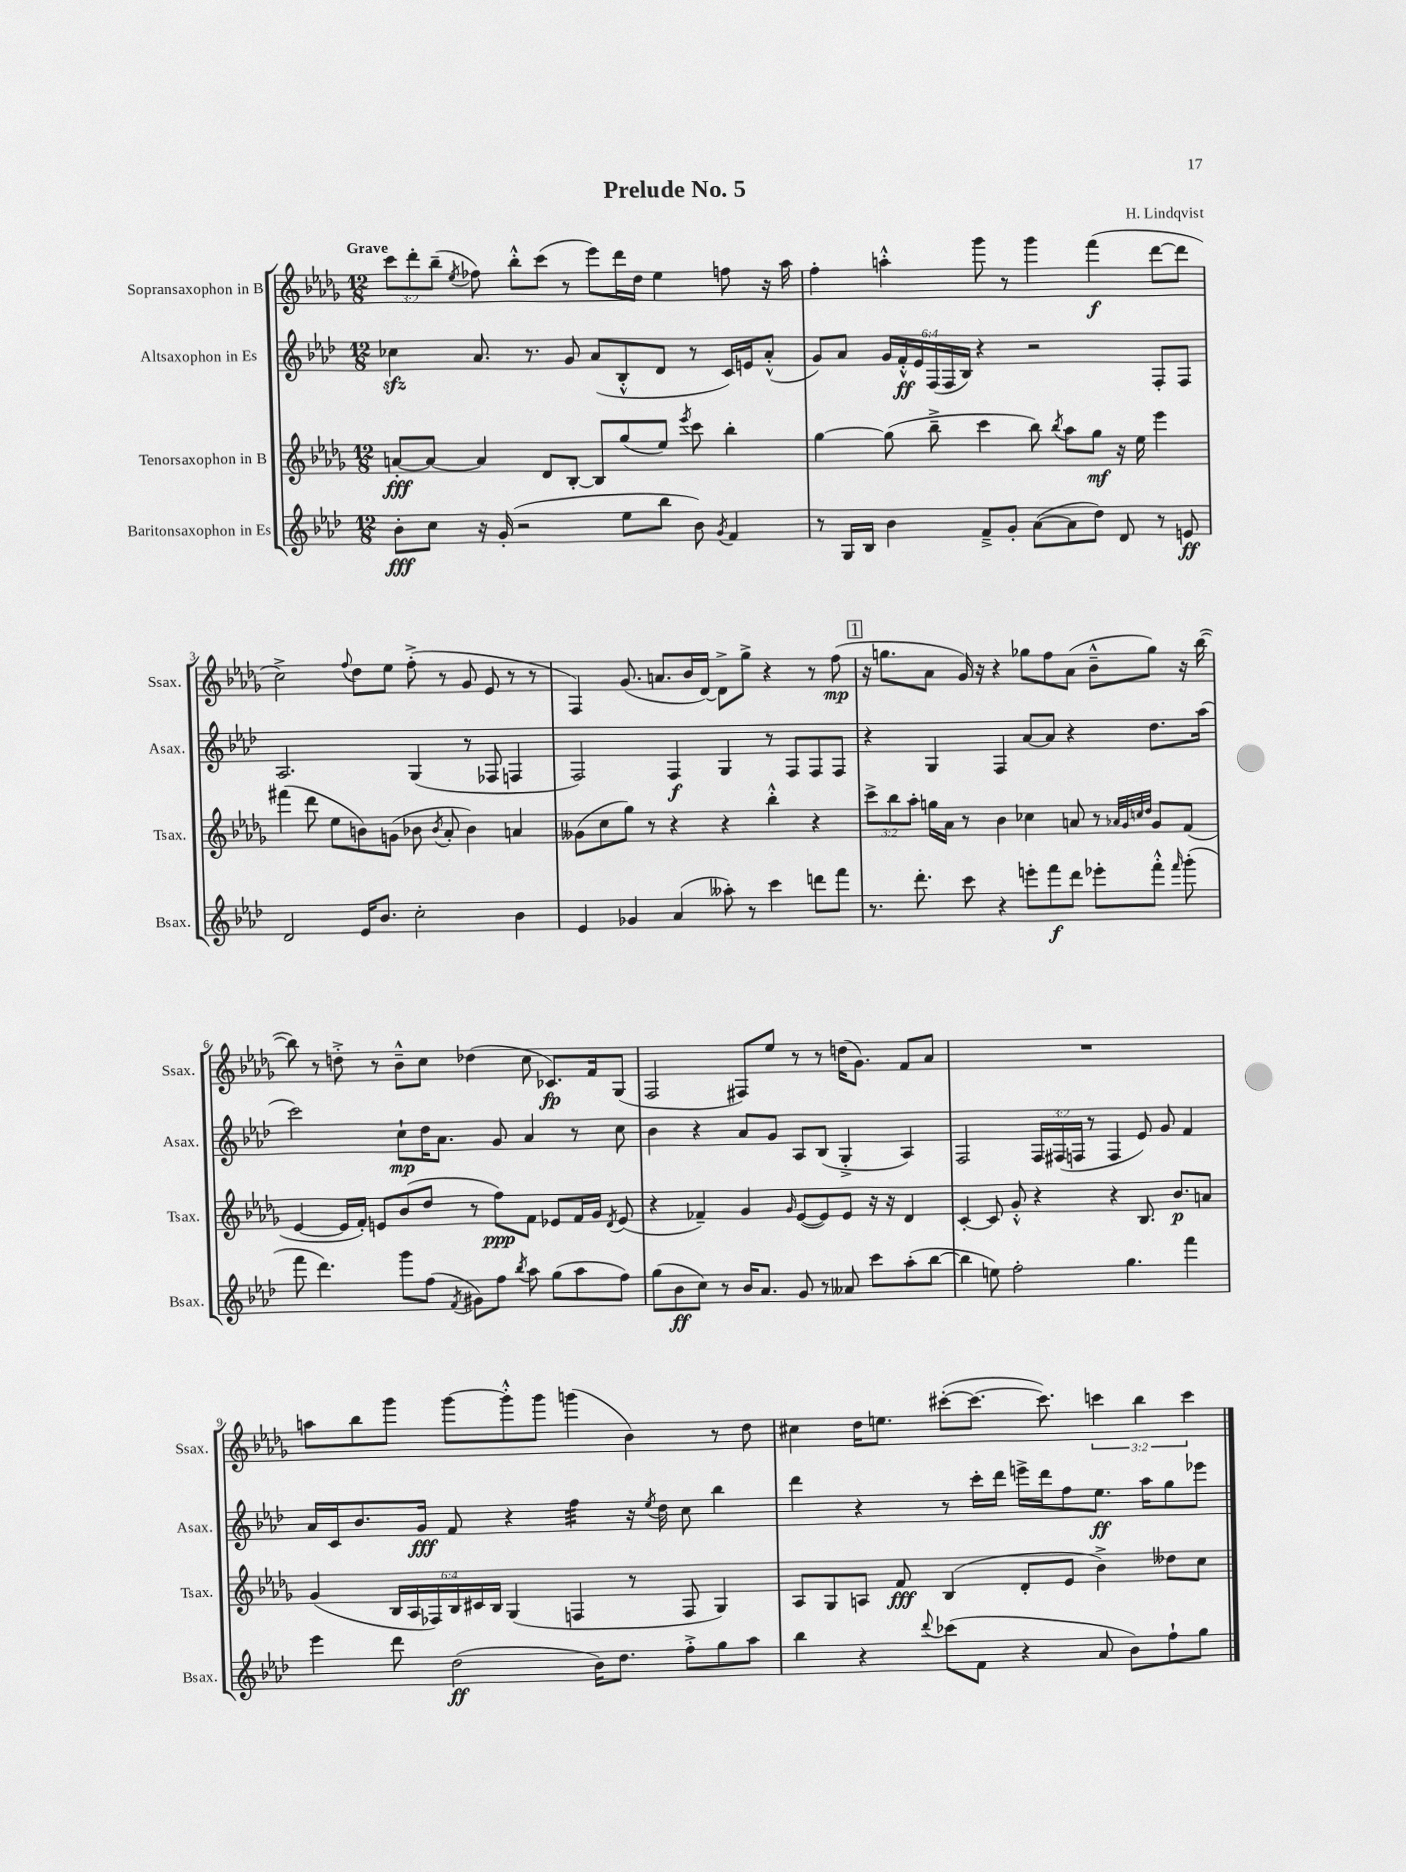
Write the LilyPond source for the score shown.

\header { title = "Prelude No. 5" composer = "H. Lindqvist" }
<<
\new StaffGroup <<
\new Staff = "s0" \with { instrumentName = "Sopransaxophon in B" shortInstrumentName = "Ssax." } {
    \clef treble \key des \major \numericTimeSignature \time 12/8 \override Staff.TupletNumber.text = #tuplet-number::calc-fraction-text \tempo "Grave"
    \autoBeamOff \tuplet 3/2 { c'''8[ des'''8-. bes''8]--( } \acciaccatura { ees''8 } fes''8) bes''8[-.-^ c'''8]( r8 ees'''8[) des'''16 des''16] ees''4 f''8 r16 aes''16 |
    f''4-. a''4-.-^ ges'''8 r8 ges'''4 f'''4\f( des'''8[~ des'''8] |
    c''2->) \appoggiatura { f''8 } des''8[ ees''8] f''8-.->( r8 ges'8 ees'8 r8 r8 |
    f4) ges'8.( a'8.[ bes'16 des'16]~) des'8[-> ges''8]-> r4 r8 f''8\mp( |
    \mark \markup { \box "1" } r16 g''8.[ aes'8] ges'16) r16 r4 ges''8[ f''8 aes'8]( bes'8[---^ ges''8]) r16 bes''16~( |
    bes''8) r8 d''8-.-> r8 bes'8[---^ c''8] des''4( c''8 ces'8.[\fp) f'16 ges8]( |
    f2 fis8[) ees''8] r8 r8 d''16[( ges'8.]) f'8[ aes'8] |
    R1. |
    a''8[ bes''8 ges'''8] ges'''8[~ ges'''8-.-^ ges'''8] g'''4( bes'4) r8 des''8 |
    cis''4 des''16[ e''8.] cis'''8[~-.( cis'''8.]~ cis'''8.) \tuplet 3/2 { c'''4 bes''4 c'''4 } \bar "|." |
}
\new Staff = "s1" \with { instrumentName = "Altsaxophon in Es" shortInstrumentName = "Asax." } {
    \clef treble \key aes \major \numericTimeSignature \time 12/8 \override Staff.TupletNumber.text = #tuplet-number::calc-fraction-text
    \autoBeamOff ces''4\sfz aes'8. r8. g'8 aes'8[( bes8-.-^ des'8] r8 c'16[) e'16 aes'8]-.-^( |
    g'8[) aes'8] \tuplet 6/4 { g'16[ f'16-.-^\ff ees'16 f16( f16 bes16]) } r4 r2 f8[-. f8] |
    aes2. g4( r8 fes8 f4 |
    f2) f4\f g4 r8 f8[ f8 f8] |
    \mark \markup { \box "1" } r4 g4 f4 aes'8[~ aes'8] r4 des''8.[ aes''16]( |
    c'''2) c''8[-!\mp des''16 aes'8.] g'8 aes'4 r8 c''8 |
    bes'4 r4 aes'8[ g'8] aes8[ bes8]( g4-.-> aes4) |
    f2 \tuplet 3/2 { f16[ fis16( f16] } r8 f4 ees'8) g'8 f'4 |
    aes'16[ c'16 bes'8. g'16]\fff f'8 r4 f''4:32 r16 \acciaccatura { ees''8 } des''16 c''8 bes''4 |
    des'''4 r4 r8 c'''16[-. des'''16] e'''16[-> des'''16 f''8 ees''8.]\ff aes''16[ g''8 ees'''8] \bar "|." |
}
\new Staff = "s2" \with { instrumentName = "Tenorsaxophon in B" shortInstrumentName = "Tsax." } {
    \clef treble \key des \major \numericTimeSignature \time 12/8 \override Staff.TupletNumber.text = #tuplet-number::calc-fraction-text
    \autoBeamOff a'8[~-.\fff a'8]~ a'4 des'8[ bes8]~-. bes8[ ges''8( ees''8]) \acciaccatura { ees'''8 } c'''8 bes''4-. |
    ges''4~ ges''8( bes''8---> c'''4 bes''8) \acciaccatura { bes''8 } aes''8[ ges''8]\mf r16 ees''16 ees'''4 |
    fis'''4( des'''8 ees''8[ b'8) g'8]( bes'8 \acciaccatura { bes'8 } aes'8-. bes'4) a'4 |
    geses'8[( c''8 ges''8]) r8 r4 r4 bes''4-.-^ r4 |
    \mark \markup { \box "1" } \tuplet 3/2 { c'''8[-> bes''8 aes''8]-. } g''16[ aes'16] r8 bes'4 ces''4 a'8 r8 \grace { aes'32[ ges'32 c''32 des''32] } ges'8[ f'8]( |
    ees'4~ ees'16[ f'16]-.) e'8[ bes'8( des''8] r8 f''8[\ppp) f'8] ees'8[ f'16 ges'16] \acciaccatura { des'8 } ees'8( |
    r4 fes'4--) ges'4 \grace { ges'16 } ees'8[~( ees'8) ees'8] r16 r16 des'4 |
    c'4~-. c'8 ges'8-.-^ r4 r4 bes8. bes'8.[\p a'8] |
    ges'4( \tuplet 6/4 { bes16[ aes16 fes16) bes16 cis'16 bes16] } ges4( f4 r8 f8 ges4) |
    aes8[ ges8 a8] f'8\fff bes4( des'8[-. ees'8] bes'4->) deses''8[ c''8] \bar "|." |
}
\new Staff = "s3" \with { instrumentName = "Baritonsaxophon in Es" shortInstrumentName = "Bsax." } {
    \clef treble \key aes \major \numericTimeSignature \time 12/8
    \autoBeamOff bes'8[-.\fff c''8] r16 g'16-.( r2 ees''8[ bes''8] bes'8) \acciaccatura { g'8 } f'4 |
    r8 g16[ bes16] bes'4 f'8[---> g'8]-. aes'8[~( aes'8 des''8]) des'8 r8 e'8\ff |
    des'2 ees'16[ bes'8.] c''2-. bes'4 |
    ees'4 ges'4 aes'4( aeses''8-.) r8 c'''4 d'''8[ f'''8] |
    \mark \markup { \box "1" } r8. des'''8.-. c'''8 r4 e'''8[-. f'''8\f des'''8] ees'''8[-. f'''8]-.-^ \grace { f'''16 } g'''8-.( |
    f'''8 des'''4.) g'''8[ f''8]( \acciaccatura { f'8 } gis'8[) f''8] \acciaccatura { bes''8 } aes''8 g''8[( aes''8 f''8]) |
    g''8[( bes'8\ff c''8]) r8 bes'16[ aes'8.] g'8 r8 aeses'8 c'''8[ aes''8-.( bes''8]~ |
    bes''4 e''8) f''2-. g''4. f'''4 |
    ees'''4 des'''8 des''2\ff( bes'16[) des''8.] f''8[-.-> g''8 aes''8] |
    bes''4 r4 \appoggiatura { des'''8 } ces'''8[( f'8] r4 aes'8 bes'8[) f''8-! g''8] \bar "|." |
}
>>
>>
